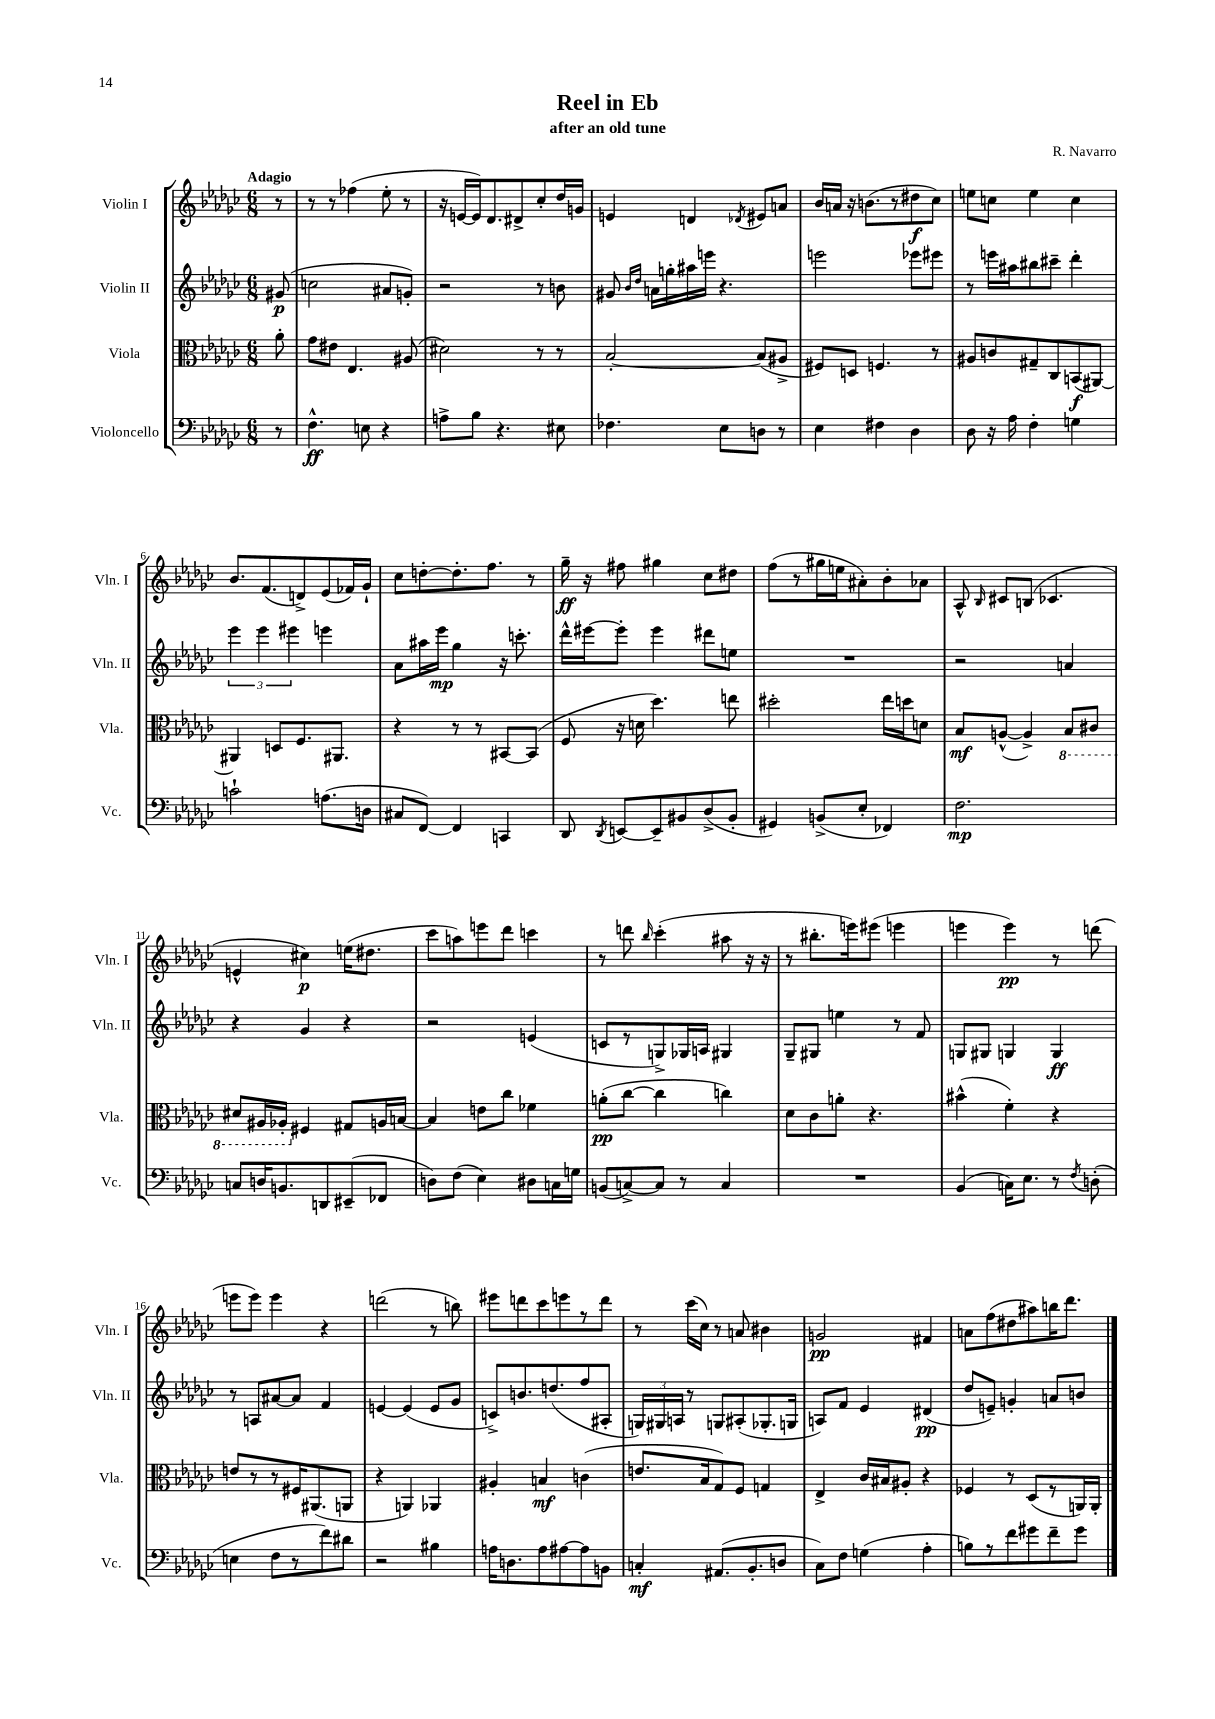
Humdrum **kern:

**kern	**kern	**kern	**kern
*staff4	*staff3	*staff2	*staff1
*clefF4	*clefC3	*clefG2	*clefG2
*k[b-e-a-d-g-c-]	*k[b-e-a-d-g-c-]	*k[b-e-a-d-g-c-]	*k[b-e-a-d-g-c-]
*M6/8	*M6/8	*M6/8	*M6/8
8r	8a-'	(8g#	8r
=	=	=	=
4.F^^	8g-	2cc	8r
.	8e#	.	8r
.	4.E-	.	(4ff-
8E	.	.	.
4r	.	8a#	8ee-'
.	(8A#	8g')	8r
=	=	=	=
8A^	2d#)	2r	16r
.	.	.	[16e
8B-	.	.	16e])
.	.	.	8.d-
4.r	.	.	.
.	.	.	8d#^
.	8r	8r	8cc-'
8E#	8r	8b	16dd-
.	.	.	16g
=	=	=	=
4.F-	[2B-'	8g#	4e
.	.	16qqb-	.
.	.	16qqdd-	.
.	.	16a	.
.	.	16gg'	.
.	.	16aa#	4d
.	.	16eee	.
8E-	.	4.r	.
.	.	.	8qd-
8D	(8B-]	.	8e#
8r	8A#^	.	8a
=	=	=	=
4E-	8F#)	2eee	16b-
.	.	.	16a
.	8D	.	16r
.	.	.	(8.b
4F#	4.F	.	.
.	.	.	8r
4D-	.	8eee-	8dd#
.	8r	8eee#	8cc-)
=	=	=	=
8D-	8A#	8r	8ee
16r	8c	16eee	8cc
16A-	.	16aa#	.
4F'	8G#~	8bb#	4ee
.	8C-	8ccc#~	.
4G	(8BB	4ddd-'	4cc
.	[8AA#)	.	.
=	=	=	=
2c`	4AA#]	6eee-	8.b-
.	.	6eee-	.
.	.	.	(8.f
.	8D	.	.
.	.	6eee#	.
.	8.F	.	8d^)
(8.A	.	4eee	(8e-
.	8.AA#	.	.
.	.	.	16f-)
16D	.	.	16g-`
=	=	=	=
8C#	4r	8a-	8cc-
[8FF)	.	16aa#	[8dd'
.	.	16eee-	.
4FF]	8r	4gg-	8.dd']
.	8r	.	.
.	.	.	8.ff
4CC	[8BB#	16r	.
.	.	8.ccc'	.
.	(8BB#]	.	8r
=	=	=	=
8DD-	8F	16ddd-^^	16gg-~
.	.	[16eee#	16r
8qDD-	.	.	.
[8EE	16r	8eee#']	8ff#
.	16d	.	.
8EE~]	4.dd-)	4eee#	4gg#
8BB#	.	.	.
(8D-^	.	8ddd#	8cc-
8BB#'	8ee	8ee	8dd#
=	=	=	=
4GG#)	2dd#'	2.r	(8ff
.	.	.	8r
(8BB^	.	.	16gg#
.	.	.	16ee
8E-'	.	.	8a#')
4FF-)	16ee-	.	8b-'
.	16dd	.	.
.	8d	.	8a-
=	=	=	=
2.F	8B-	2r	8A-^^
.	.	.	16qqB-
.	([8A^^	.	8c#
.	4A^])	.	(8B
.	.	.	4.c-
.	8BB-	4a	.
.	8C#	.	.
=	=	=	=
8C	8D#	4r	4e^^
16D	16AA#	.	.
8.BB	16AA-'	.	.
.	4F#	4g-	4cc#)
8DD	.	.	.
(8EE#~	8G#	4r	(16ee
.	.	.	8.dd#
8FF-	16A	.	.
.	[16B	.	.
=	=	=	=
8D)	4B]	2r	8ccc-
(8F	.	.	8aa)
4E-)	8e	.	8eee
.	8cc-	.	8ddd-
8D#	4f-	(4e	4ccc
16C	.	.	.
16G	.	.	.
=	=	=	=
(8BB	(8a'	8c	8r
[8C^)	[8cc-	8r	8ddd
.	.	.	16qqbb-
8C]	4cc-]	8G^)	(4ccc-'
8r	.	16G-	.
.	.	16A	.
4C	4cc)	4G#	8aa#
.	.	.	16r
.	.	.	16r
=	=	=	=
2.r	8d-	8G-~	8r
.	8c-	8G#	8.bb#'
.	8a'	4ee	.
.	.	.	16eee)
.	4.r	.	(8eee#
.	.	8r	4eee
.	.	8f	.
=	=	=	=
(4BB-	(4b#^^	8G	4eee
.	.	8G#	.
16C)	4f')	4G	4eee)
8.E-	.	.	.
8r	4r	4G	8r
8qF	.	.	.
(8D'	.	.	(8ddd
=	=	=	=
4E	8e	8r	8eee
.	8r	8A	8eee)
8F	8r	[8a#	4eee
8r	16F#	8a#]	.
.	(8.AA#	.	.
8f)	.	4f	4r
8d#	8AA	.	.
=	=	=	=
2r	4r	[4e	(2ddd
.	4AA)	(4e]	.
4B#	4AA-	8e	8r
.	.	8g-	8bb)
=	=	=	=
16A	4A#'	8c^)	8eee#
8.D	.	.	.
.	.	8.b	8ddd
8A	4B	.	8ccc-
.	.	(8.dd	.
[8A#	.	.	8eee
8A#]	(4c	8ff	8r
8BB	.	8A#'	8ddd
=	=	=	=
4C'	8.e	24G)	8r
.	.	24G#	.
.	.	24A	.
.	.	8r	(16ccc-
.	16B-	.	16cc-)
(8.AA#	8G-)	8G	8r
.	8F	(8A#'	8a
8.BB-'	.	.	.
.	4G	8.G-'	4b#
8D	.	.	.
.	.	16G	.
=	=	=	=
8C-)	4E-^	8A)	2g
8F	.	8f	.
(4G	16c-	4e-	.
.	16B#	.	.
.	8A#'	.	.
4A-'	4r	(4d#	4f#
=	=	=	=
8B)	4F-	8dd-	8a
8r	.	8e~)	(8ff
8f	8r	4g'	8dd#
8g#	(8D-	.	8aa#)
8f~	8r	8a	16bb
.	.	.	8.ddd-
8g#	16AA)	8b	.
.	16AA'	.	.
==	==	==	==
*-	*-	*-	*-
